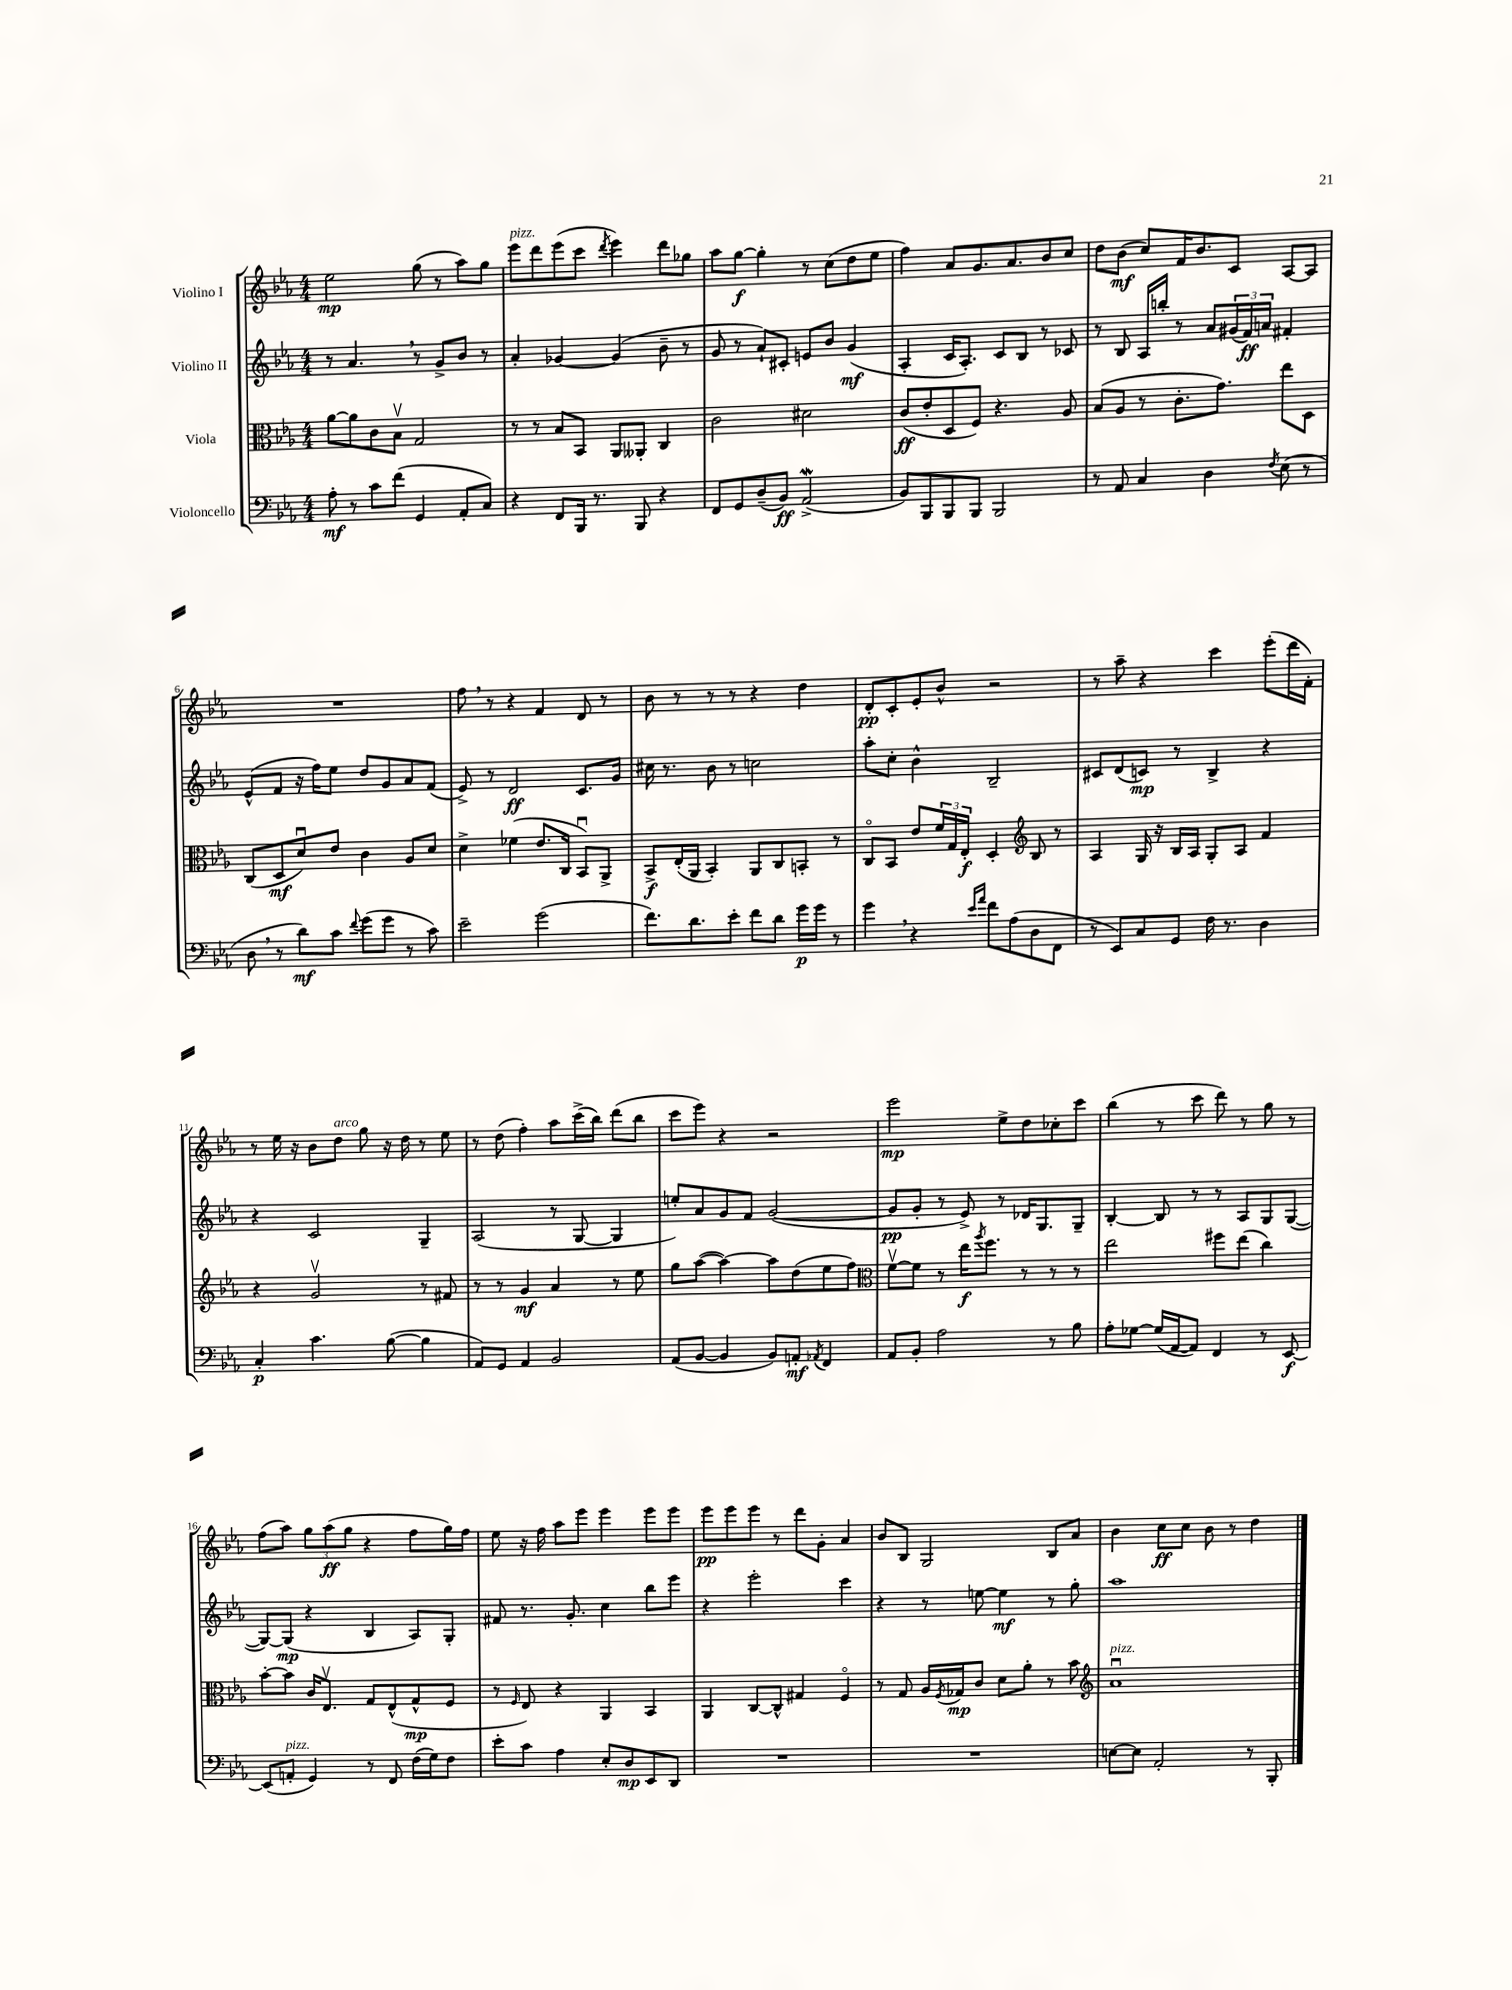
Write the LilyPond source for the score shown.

<<
\new StaffGroup <<
\new Staff = "s0" \with { instrumentName = "Violino I" } {
    \clef treble \key ees \major \numericTimeSignature \time 4/4
    ees''2\mp g''8( r8 aes''8) g''8 |
    ees'''8^\markup { \italic "pizz." } d'''8 ees'''8( c'''8 \acciaccatura { d'''8 } ees'''4) d'''8 ges''8 |
    aes''8 g''8~\f g''4-. r8 c''8( d''8 ees''8 |
    f''4) aes'8 g'8. aes'8. bes'8 c''8 |
    d''8 bes'8\mf( c''8) f'16 bes'8. c'8 aes8~ aes8 |
    R1 |
    f''8 \breathe r8 r4 f'4 d'8 r8 |
    bes'8 r8 r8 r8 r4 d''4 |
    d'8-.\pp c'8-. ees'8-. bes'8-^ r2 |
    r8 aes''8-- r4 c'''4 ees'''8-.( d'''16 f'16-.) |
    r8 ees''16 r16 bes'8 d''8^\markup { \italic "arco" } g''8 r16 d''16 r8 ees''8 |
    r8 d''8( f''4-.) aes''8 c'''16->( bes''16) d'''8( bes''8 |
    c'''8 ees'''8) r4 r2 |
    ees'''2\mp ees''8-> d''8 ces''8-. c'''8 |
    bes''4( r8 c'''8 d'''8) r8 g''8 r8 |
    f''8( aes''8) \tuplet 3/2 { g''8 aes''8\ff( g''8 } r4 f''8 g''16) f''16 |
    ees''8 r16 f''16 aes''8 ees'''8 ees'''4 ees'''8 ees'''8 |
    ees'''8\pp ees'''8 ees'''8 r8 d'''8 g'8-. aes'4 |
    bes'8 bes8 g2 bes8 aes'8 |
    bes'4 c''8\ff c''8 bes'8 r8 d''4 \bar "|." |
}
\new Staff = "s1" \with { instrumentName = "Violino II" } {
    \clef treble \key ees \major \numericTimeSignature \time 4/4
    r8 aes'4. \breathe r8 g'8-> bes'8 r8 |
    aes'4-. ges'4~ ges'4( bes'8-- r8 |
    g'8 r8 aes'8-!) cis'8-. e'8 bes'8 g'4\mf( |
    aes4-. c'16 aes8.-.) c'8 bes8 r8 ces'8 |
    r8 bes8 aes16 b''16-. r8 aes'8 \tuplet 3/2 { gis'16( f'16\ff) a'16 } fis'4-. |
    ees'8-^( f'8 r16 f''16) ees''8 d''8 g'8 aes'8 f'8( |
    ees'8->) r8 d'2\ff c'8. g'16 |
    cis''16 r8. bes'8 r8 c''2 |
    aes''8-. c''8-. bes'4-^ bes2-- |
    cis'8 d'8( c'8\mp) r8 bes4-> r4 |
    r4 c'2 g4-- |
    aes2( r8 g8~ g4 |
    e''8-.) aes'8 g'8 f'8 g'2~( |
    g'8\pp g'8-. r8 ees'8->) r8 des'16 g8. g8-- |
    bes4~-. bes8 r8 r8 aes8 g8 g8~( |
    g8~) g8\mp( r4 bes4 aes8) g8-. |
    fis'8 r8. g'8.-. c''4 bes''8 ees'''8 |
    r4 ees'''2-. c'''4 |
    r4 r8 e''8~ e''4\mf r8 g''8-. |
    aes''1 \bar "|." |
}
\new Staff = "s2" \with { instrumentName = "Viola" } {
    \clef alto \key ees \major \numericTimeSignature \time 4/4
    aes'8~ aes'8 c'8 bes8\upbow g2 |
    r8 r8 bes8 bes,8 aes,8 aeses,8-. c4 |
    c'2 dis'2 |
    c'8\ff( ees'8-. d8 f8) r4. aes8 |
    bes8( aes8 r8 c'8.-. g'8.) ees''8 d8 |
    c8( d8\mf d'8\downbow) ees'8 c'4 aes8 d'8 |
    d'4-> fes'4( ees'8. c16 bes,8\downbow) aes,8-> |
    bes,8->\f ees16-.( aes,16 bes,4-.) aes,8 c8 b,8-. r8 |
    c8\flageolet bes,8 ees'8 \tuplet 3/2 { f'16 g16 ees16-.\f } d4-. \clef treble bes8 r8 |
    aes4 g16 r16 bes16 aes16 g8-. aes8 f'4 |
    r4 g'2\upbow r8 fis'8 |
    r8 r8 g'4\mf aes'4 r8 ees''8 |
    g''8 aes''8~( aes''4~) aes''8 d''8( ees''8 f''8) |
    \clef alto f'8~\upbow f'8 r8 ees''16\f \acciaccatura { aes''8 } f''8. r8 r8 r8 |
    ees''2 fis''8 ees''8( c''4) |
    bes'8~-. bes'8 c'16 ees8.\upbow g8 ees8-^( g8-^\mp f8 |
    r8 \grace { f16 } ees8) r4 aes,4 bes,4 |
    aes,4 c8~ c8-^ gis4 f4\flageolet |
    r8 g8 aes16 \acciaccatura { f8 } ges16\mp c'8 d'8 aes'8-. r8 bes'8 |
    \clef treble aes'1\downbow^\markup { \italic "pizz." } \bar "|." |
}
\new Staff = "s3" \with { instrumentName = "Violoncello" } {
    \clef bass \key ees \major \numericTimeSignature \time 4/4
    aes8-.\mf r8 c'8 f'8( g,4 aes,8-. c8) |
    r4 f,8 bes,,16 r8. bes,,8 r4 |
    f,8 g,8 d8--( bes,8\ff) aes,2->\mordent( |
    bes,8) bes,,8 bes,,8 bes,,8 bes,,2 |
    r8 aes,8 c4 d4 \acciaccatura { f8 } ees8( r8 |
    d8 \breathe r8 d'8\mf) c'8 \appoggiatura { f'8 } g'8( g'8 r8 c'8) |
    ees'2-- g'2( |
    f'8.) d'8. ees'8-. f'8 d'8 g'16\p g'16 r8 |
    g'4 \breathe r4 \grace { ees'16 aes'16 } f'8 aes8( d8 f,8 |
    r8 ees,8) c8 g,8 f16 r8. d4 |
    c4-.\p c'4. bes8~( bes4 |
    aes,8) g,8 aes,4 bes,2 |
    aes,8( bes,8~ bes,4 bes,8) a,8-.\mf \acciaccatura { aes,8 } f,4 |
    aes,8 bes,8-. aes2 r8 bes8 |
    aes8-. ges8~ ges16( aes,16~ aes,8) f,4 r8 ees,8~\f |
    ees,8( a,8-.^\markup { \italic "pizz." } g,4) r8 f,8 f16( g16) f8 |
    ees'8-. c'8 aes4 ees8-. d8\mp ees,8 d,8 |
    R1 |
    R1 |
    e8~ e8 aes,2-. r8 bes,,8-. \bar "|." |
}
>>
>>
